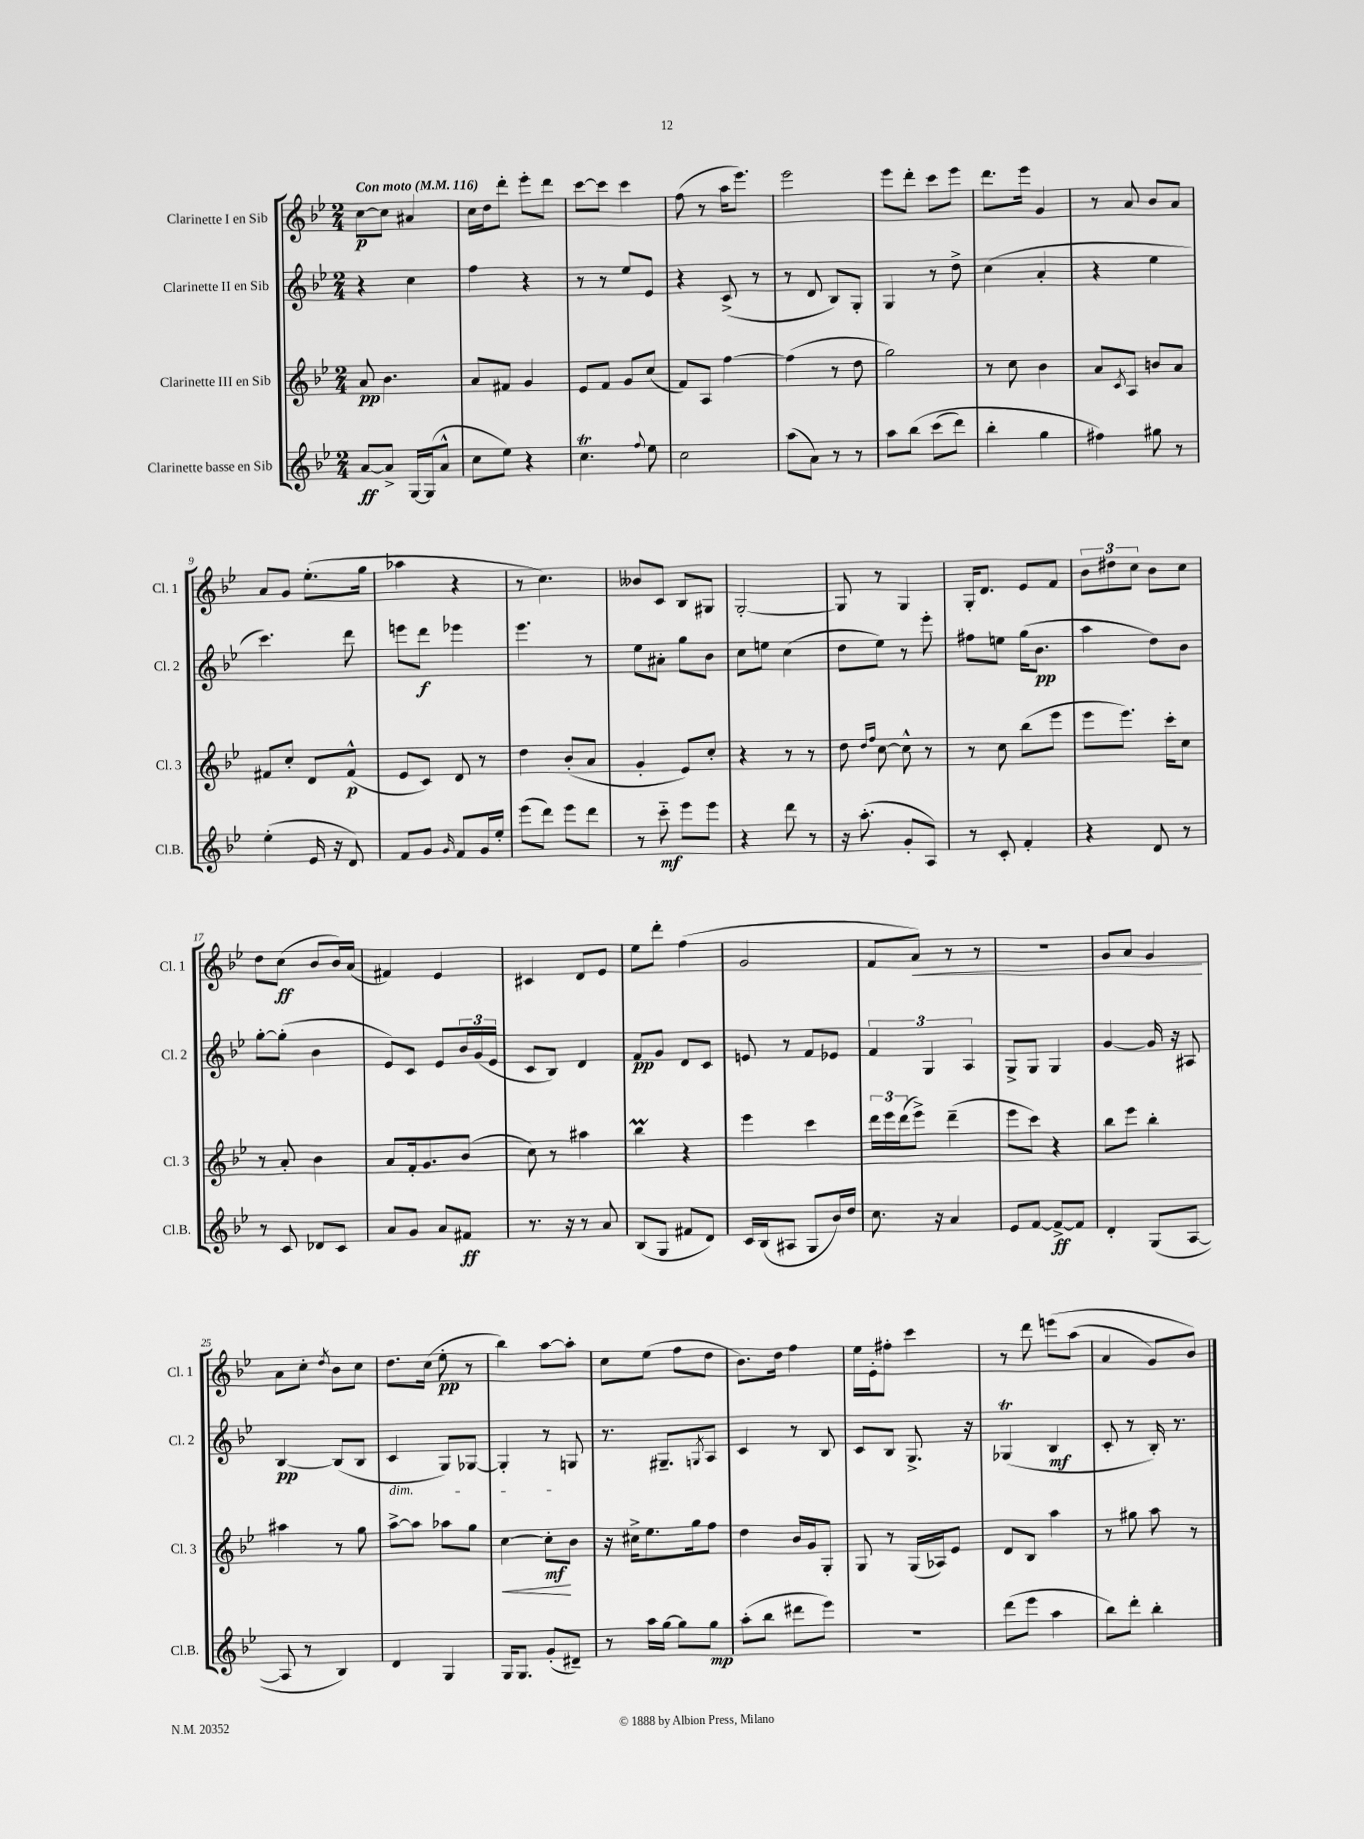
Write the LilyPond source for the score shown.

<<
\new StaffGroup <<
\new Staff = "s0" \with { instrumentName = "Clarinette I en Sib" shortInstrumentName = "Cl. 1" } {
    \clef treble \key bes \major \numericTimeSignature \time 2/4 \tempo "Con moto" 4 = 116
    c''8~\p c''8 ais'4 |
    c''16 d''16 d'''8-. ees'''8-. d'''8 |
    c'''8~ c'''8 c'''4 |
    f''8( r8 a''16 ees'''8.) |
    ees'''2 |
    ees'''8 d'''8-. c'''8 ees'''8 |
    d'''8. ees'''16 g'4 |
    r8 a'8 bes'8 a'8 |
    a'8 g'8 ees''8.-.( g''16 |
    aes''4 r4 |
    r8 c''4.) |
    beses'8 c'8 bes8 gis8 |
    g2~-. |
    g8 r8 g4 |
    g16-. d'8. ees'8 f'8 |
    \tuplet 3/2 { bes'8 dis''8 c''8 } bes'8 c''8 |
    d''8 c''8\ff( bes'8 bes'16) a'16( |
    fis'4) ees'4 |
    cis'4 d'8 ees'8 |
    ees''8 d'''8-. f''4( |
    g'2 |
    f'8 a'8\<) r8 r8 |
    r2 |
    g'8 a'8 g'4\! |
    a'8 c''8-. \acciaccatura { d''8 } bes'8 c''8 |
    d''8. c''16( ees''8-.\pp r8 |
    bes''4) a''8~ a''8-. |
    c''8 ees''8( f''8 d''8 |
    bes'8.) d''16 f''4 |
    ees''16 ees'16-. fis''8-. c'''4 |
    r8 d'''8 e'''8\( a''8( |
    a'4 g'8) bes'8\) \bar "|." |
}
\new Staff = "s1" \with { instrumentName = "Clarinette II en Sib" shortInstrumentName = "Cl. 2" } {
    \clef treble \key bes \major \numericTimeSignature \time 2/4
    r4 c''4 |
    f''4 r4 |
    r8 r8 ees''8 ees'8 |
    r4 c'8->( r8 |
    r8 d'8 bes8) g8-. |
    g4 r8 d''8-> |
    c''4( a'4-. |
    r4 ees''4 |
    c'''4.) d'''8 |
    e'''8 d'''8\f ees'''4 |
    ees'''4. r8 |
    ees''8 ais'8-. g''8 bes'8 |
    c''8 e''8 c''4( |
    d''8 ees''8) r8 ees'''8-. |
    fis''8 e''8 g''16( bes'8.\pp |
    a''4 d''8) bes'8 |
    g''8~-. g''8-.( bes'4 |
    ees'8) c'8 ees'8 \tuplet 3/2 { bes'16 g'16( ees'16 } |
    c'8 bes8) d'4 |
    f'8\pp g'8 d'8 c'8 |
    e'8 r8 f'8 ees'8 |
    \tuplet 3/2 { f'4 g4 a4 } |
    g8-> g8 g4 |
    g'4~ g'16 r16 ais8 |
    bes4~\pp bes8( bes8 |
    c'4\dim g8) ges8~ |
    ges4-. r8 g8\! |
    r8. gis8.-- \acciaccatura { g8 } a8 |
    c'4 r8 bes8 |
    c'8 bes8 g8.-> r16 |
    ges4\trill( bes4\mf |
    c'8-. r8 bes16-.) r8. \bar "|." |
}
\new Staff = "s2" \with { instrumentName = "Clarinette III en Sib" shortInstrumentName = "Cl. 3" } {
    \clef treble \key bes \major \numericTimeSignature \time 2/4
    a'8\pp bes'4. |
    a'8 fis'8 g'4 |
    ees'8 f'8 g'8 c''8( |
    f'8) a8 f''4~ |
    f''4( r8 d''8 |
    g''2) |
    r8 c''8 bes'4 |
    a'8 \acciaccatura { c'8 } a8 b'8 a'8 |
    fis'8 c''8-. d'8 fis'8-^\p( |
    ees'8 c'8) d'8 r8 |
    d''4 bes'8-.( a'8 |
    g'4-. ees'8) c''8-. |
    r4 r8 r8 |
    d''8 \grace { d''16 f''16 } c''8~ c''8-^ r8 |
    r8 c''8 bes''8( ees'''8 |
    ees'''8 ees'''8.) c'''16-. c''8 |
    r8 a'8-. bes'4 |
    a'8 f'16-. g'8. bes'8( |
    c''8) r8 ais''4 |
    bes''4\prall r4 |
    ees'''4 c'''4 |
    \tuplet 3/2 { d'''16 ees'''16 d'''16( } ees'''8->) d'''4--( |
    ees'''8 c'''8) r4 |
    bes''8 ees'''8 bes''4-. |
    ais''4 r8 g''8 |
    a''8~-> a''8 aes''8 g''8 |
    c''4~\< c''8-.\mf\! bes'8 |
    r16 cis''16-> ees''8. g''16 f''8 |
    d''4 bes'16 g'16 g8-. |
    g8 r8 g16( aes16) ees'8 |
    d'8 bes8 a''4 |
    r8 gis''8 a''8 r8 \bar "|." |
}
\new Staff = "s3" \with { instrumentName = "Clarinette basse en Sib" shortInstrumentName = "Cl.B." } {
    \clef treble \key bes \major \numericTimeSignature \time 2/4
    a'8~\ff a'8-> g16~ g16( a'8-^ |
    c''8 ees''8) r4 |
    c''4.\trill \appoggiatura { f''8 } ees''8 |
    c''2 |
    a''8( a'8) r8 r8 |
    a''8 bes''8\( c'''8( d'''8) |
    bes''4-. g''4 |
    fis''4\) gis''8 r8 |
    ees''4-.( ees'16 r16 d'8) |
    f'8 g'8 \grace { g'16 } f'8 g'16 ees''16-. |
    ees'''8( d'''8) ees'''8 d'''8 |
    r8 c'''8-_\mf ees'''8 ees'''8 |
    r4 d'''8 r8 |
    r16 a''8.-.( g'8-. a8) |
    r8 c'8-. f'4-. |
    r4 d'8 r8 |
    r8 c'8 des'8 c'8 |
    a'8 g'8 a'8 fis'8\ff |
    r8. r16 r8 a'8 |
    bes8( g8 fis'8 d'8) |
    c'16 bes16( ais8 g8 bes'16) d''16 |
    c''8. r16 a'4 |
    ees'8 f'8~ f'8~->\ff f'8 |
    d'4-. g8( a8~ |
    a8 r8 bes4) |
    d'4 g4 |
    g16 g8. g'8-.( dis'8--) |
    r8 a''16 g''16~ g''8 g''8\mp |
    a''8-.( bes''8 dis'''8 ees'''8) |
    r2 |
    d'''8( ees'''8 a''4 |
    bes''8) d'''8-. bes''4-. \bar "|." |
}
>>
>>
